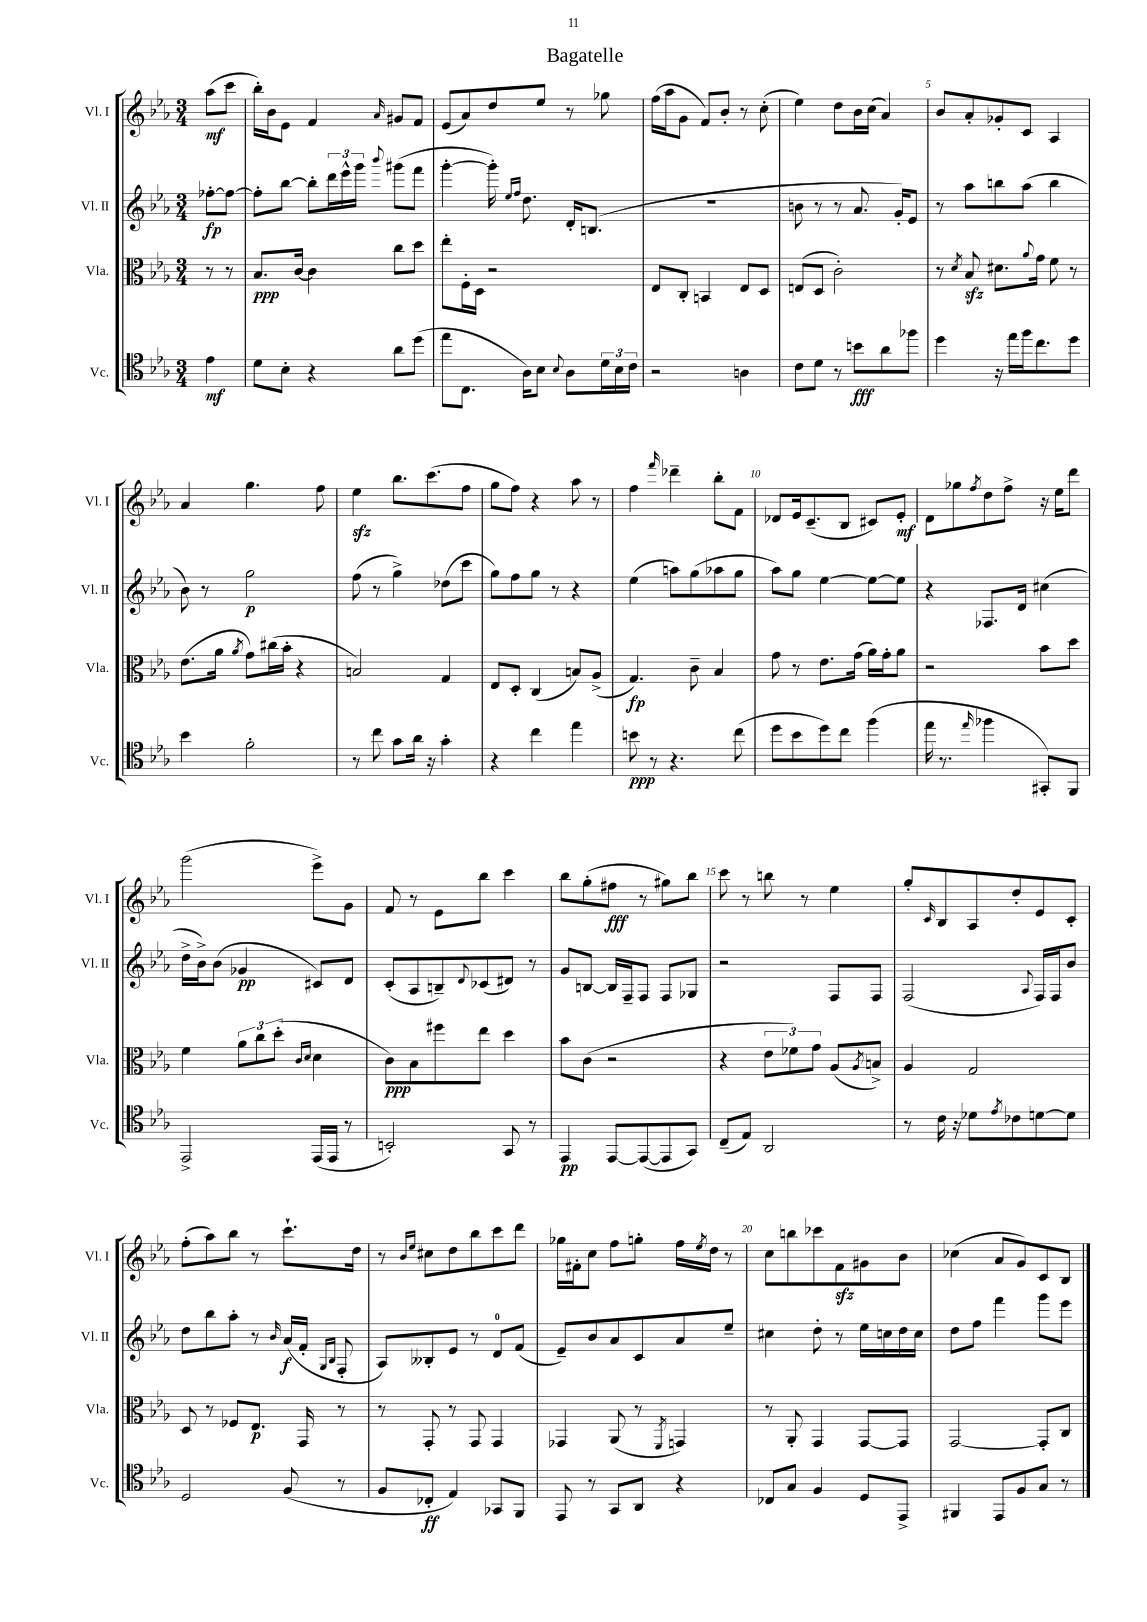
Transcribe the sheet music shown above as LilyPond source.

\header { title = "Bagatelle" }
<<
\new StaffGroup <<
\new Staff = "s0" \with { instrumentName = "Vl. I" shortInstrumentName = "Vl. I" } {
    \clef treble \key ees \major \numericTimeSignature \time 3/4 \partial 4
    aes''8\mf( c'''8 |
    bes''16-.) bes'16 ees'8 f'4 \grace { aes'16 } gis'8 f'8 |
    ees'8( aes'8) d''8 ees''8 r8 ges''8 |
    f''16( aes''16 g'8 f'8) bes'8-. r8 c''8-.( |
    ees''4) d''8 bes'16 c''16( aes'4) |
    bes'8 aes'8-. ges'8-. c'8 aes4 |
    aes'4 g''4. f''8 |
    ees''4\sfz bes''8. c'''8.( f''8 |
    g''8 f''8) r4 aes''8 r8 |
    f''4 \grace { f'''16 } des'''4-- bes''8-. f'8 |
    des'8 ees'16 c'8.--( bes8 cis'8) ees'8-.\mf |
    d'8 ges''8 \acciaccatura { f''8 } d''8 f''8-> r16 ees''16 d'''8 |
    g'''2( ees'''8->) g'8 |
    f'8 r8 ees'8 bes''8 c'''4 |
    bes''8 g''8-.( fis''8\fff r8 gis''8) bes''8 |
    c'''8 r8 b''8 r8 ees''4 |
    g''8-. \grace { c'16 } bes8 aes8 d''8-. ees'8 c'8-. |
    f''8-.( aes''8) bes''8 r8 c'''8.-! d''16 |
    r8 \grace { bes'16 ees''16 } cis''8 d''8 bes''8 c'''8 d'''8 |
    ges''16 fis'16-. c''8 f''8 g''8-. f''16 \acciaccatura { ees''8 } d''16 r8 |
    c''8 b''8 ces'''8 f'8\sfz gis'8 bes'8 |
    ces''4( aes'8 g'8) c'8 bes8 \bar "|." |
}
\new Staff = "s1" \with { instrumentName = "Vl. II" shortInstrumentName = "Vl. II" } {
    \clef treble \key ees \major \numericTimeSignature \time 3/4 \partial 4
    fes''8~-.\fp fes''8~ |
    fes''8-. bes''8~ bes''8-. \tuplet 3/2 { d'''16 ees'''16-^ g'''16 } \appoggiatura { bes'''8 } gis'''8( f'''8 |
    g'''4~-. g'''16-.) \grace { ees''16 f''16 } d''8. d'16-. b8.( |
    R2. |
    b'8 r8 r8 aes'8. g'16-.) ees'8 |
    r8 aes''8 b''8 aes''8( b''4 |
    bes'8) r8 g''2\p |
    f''8( r8 g''4->) des''8( c'''8 |
    g''8) f''8 g''8 r8 r4 |
    ees''4( a''8) g''8( aes''8 g''8 |
    aes''8) g''8 ees''4~ ees''8~ ees''8 |
    r4 fes8. d'16 cis''4( |
    d''16-> bes'16->) bes'8( ges'4\pp cis'8) d'8 |
    c'8-.( aes8 b8--) \appoggiatura { d'8 } ces'8( dis'8) r8 |
    g'8 b8~ b16 f16-- f8 f8 ges8 |
    r2 f8 f8 |
    f2( \appoggiatura { aes8 } f16) f16 bes'8 |
    d''8 bes''8 aes''8-. r8 \grace { bes'16 } aes'16\f( f'16-. \grace { g16 bes16 } f8-. |
    aes8) beses8-. ees'8 r8 d'8-0 f'8( |
    ees'8--) bes'8 aes'8 c'8 aes'8 ees''8-- |
    cis''4 d''8-. r8 ees''16 c''16 d''16 c''16 |
    d''8 f''8 f'''4 g'''8 ees'''8 \bar "|." |
}
\new Staff = "s2" \with { instrumentName = "Vla." shortInstrumentName = "Vla." } {
    \clef alto \key ees \major \numericTimeSignature \time 3/4 \partial 4
    r8 r8 |
    bes8.\ppp c'16~ c'4 c''8 d''8 |
    ees''8-. f16-. d16 r2 |
    ees8 c8-. b,4 ees8 d8 |
    e8( d8 c'2-.) |
    r8 \acciaccatura { d'8 } bes8\sfz dis'8. \appoggiatura { aes'8 } g'16 f'8 r8 |
    ees'8.( aes'16 \acciaccatura { aes'8 } g'8) cis''16( bes'16-. r4 |
    b2) g4 |
    ees8 d8-. c4( b8) aes8->( |
    g4.\fp) c'8-- bes4 |
    g'8 r8 ees'8. g'16( aes'16) g'16-. aes'8 |
    r2 bes'8 d''8 |
    f'4 \tuplet 3/2 { aes'8 c''8 d''8-.( } \grace { c'16 d'16 } d'4 |
    c'8\ppp) bes8 fis''8 ees''8 d''4 |
    bes'8 c'8( r2 |
    r4 \tuplet 3/2 { ees'8 fes'8) g'8 } aes8( \acciaccatura { aes8 } b8->) |
    aes4 g2 |
    d8 r8 fes8 ees8.\p g,16 r8 |
    r8 g,8-. r8 g,8 g,4 |
    ges,4 aes,8( r8 \acciaccatura { f,8 } g,4) |
    r8 aes,8-. g,4 g,8~ g,8 |
    g,2~ g,8-. c8 \bar "|." |
}
\new Staff = "s3" \with { instrumentName = "Vc." shortInstrumentName = "Vc." } {
    \clef tenor \key ees \major \numericTimeSignature \time 3/4 \partial 4
    ees'4\mf |
    d'8 bes8-. r4 aes'8 d''8( |
    ees''8 c8. aes16) bes8 \appoggiatura { bes8 } aes8 \tuplet 3/2 { d'16 bes16 c'16 } |
    r2 a4 |
    c'8 d'8 r8 b'8\fff aes'8 fes''8 |
    d''4 r16 ees''16 f''16 c''8. d''8 |
    bes'4 f'2-. |
    r8 c''8 g'8 aes'16 r16 g'4-. |
    r4 c''4 ees''4 |
    b'8\ppp r8 r4. c''8( |
    d''8 bes'8 d''8) c''8 f''4( |
    ees''16 r8. \grace { ees''16 } fes''4 gis,8-.) f,8 |
    ees,2-> ees,16( ees,16 r8 |
    b,2-.) g,8 r8 |
    ees,4\pp ees,8~ ees,8~( ees,8 g,8) |
    c8--( ees8) aes,2 |
    r8 c'16 r16 des'8 \acciaccatura { ees'8 } ces'8 d'8~ d'8 |
    d2 f8( r8 |
    f8 ces8-.\ff ees4) ges,8 f,8 |
    ees,8 r8 g,8 aes,8 r4 |
    ces8 g8 f4 d8 ees,8-> |
    fis,4 ees,8 f8 g8 r8 \bar "|." |
}
>>
>>
\layout { \context { \Score \override BarNumber.break-visibility = ##(#f #t #t) barNumberVisibility = #(every-nth-bar-number-visible 5) } }
